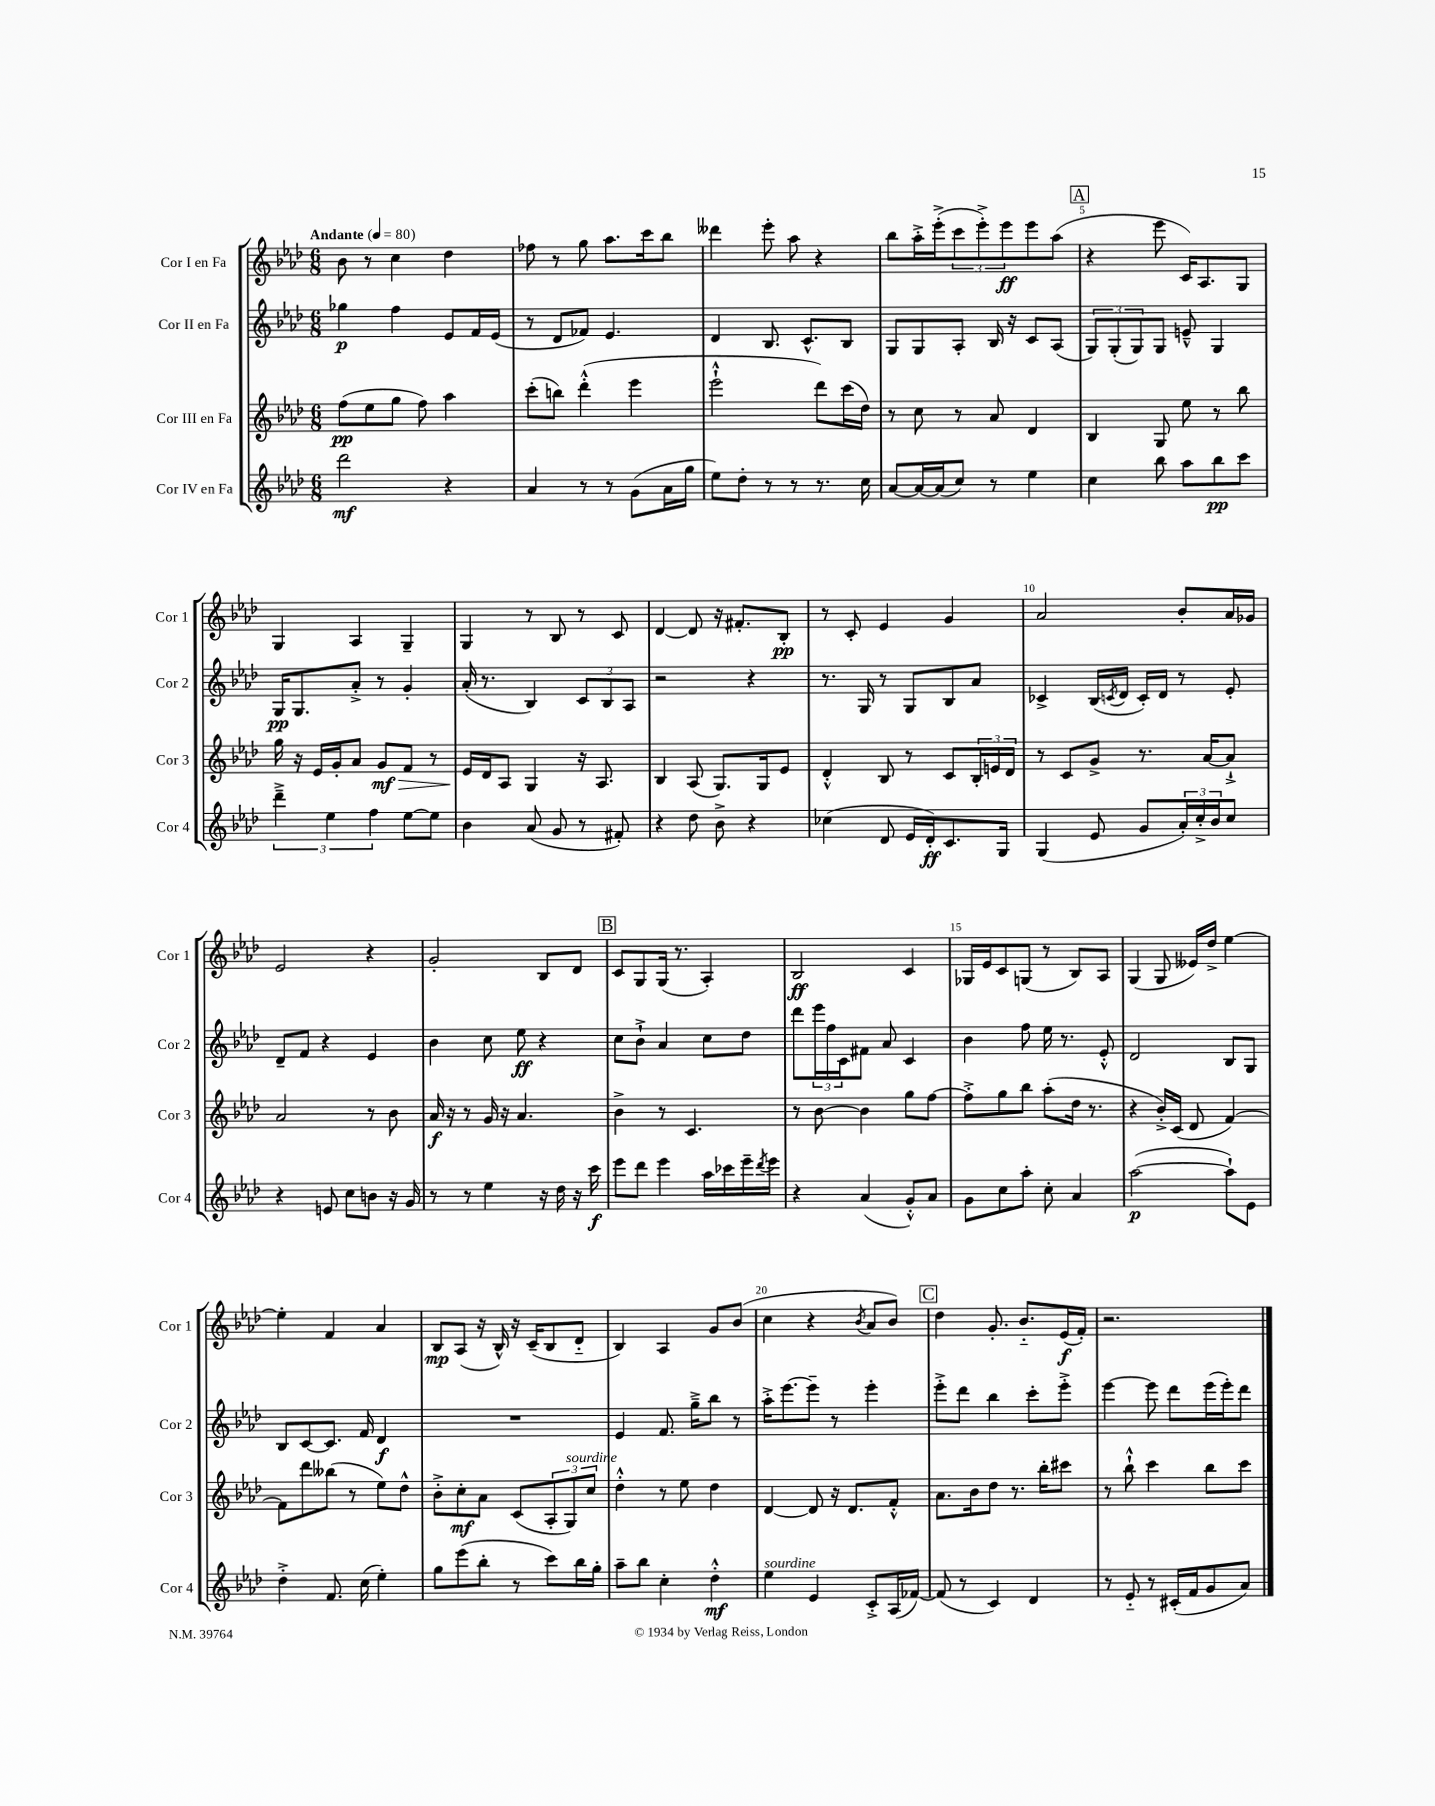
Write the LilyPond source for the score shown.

<<
\new StaffGroup <<
\new Staff = "s0" \with { instrumentName = "Cor I en Fa" shortInstrumentName = "Cor 1" } {
    \clef treble \key aes \major \numericTimeSignature \time 6/8 \tempo "Andante" 4 = 80
    bes'8 r8 c''4 des''4 |
    fes''8 r8 g''8 aes''8. c'''16 bes''8 |
    deses'''4 ees'''8-. aes''8 r4 |
    bes''8 aes''16-.-> ees'''16-.->( \tuplet 3/2 { c'''8 ees'''8-.->) ees'''8\ff } ees'''8 aes''8( |
    \mark \markup { \box "A" } r4 ees'''8 c'16) aes8. g8 |
    g4 aes4 g4-- |
    g4 r8 bes8 r8 c'8 |
    des'4~ des'8 r16 fis'8.-. bes8-.\pp |
    r8 c'8-. ees'4 g'4 |
    aes'2 bes'8-. aes'16 ges'16 |
    ees'2 r4 |
    g'2-. bes8 des'8 |
    \mark \markup { \box "B" } c'8 g8 g16( r8. aes4-.) |
    bes2\ff c'4 |
    ges16 ees'16 c'8 g8( r8 bes8) aes8 |
    g4( g8 eeses'16) des''16-> ees''4~ |
    ees''4-. f'4 aes'4 |
    bes8\mp aes8( r16 bes16-^) r16 c'16--( bes8 des'8-_ |
    bes4) aes4 g'8 bes'8( |
    c''4 r4 \acciaccatura { bes'8 } aes'8 bes'8) |
    \mark \markup { \box "C" } des''4 g'8.-. bes'8.-_ ees'16\f( f'16-.) |
    r2. \bar "|." |
}
\new Staff = "s1" \with { instrumentName = "Cor II en Fa" shortInstrumentName = "Cor 2" } {
    \clef treble \key aes \major \numericTimeSignature \time 6/8
    ges''4\p f''4 ees'8 f'16 ees'16( |
    r8 des'8 fes'8) ees'4. |
    des'4 bes8. c'8.-^ bes8 |
    g8 g8 aes8-. bes16 r16 c'8 aes8( |
    \mark \markup { \box "A" } \tuplet 3/2 { g8) g8-.( g8) } g8 e'8---^ g4 |
    g16\pp g8. aes'8-.-> r8 g'4-. |
    aes'16-.( r8. bes4) \tuplet 3/2 { c'8 bes8 aes8 } |
    r2 r4 |
    r8. g16 r8 g8 bes8 aes'8 |
    ces'4-> bes16( \acciaccatura { c'8 } des'16 c'16-.) des'16 r8 ees'8-. |
    des'8-- f'8 r4 ees'4 |
    bes'4 c''8 ees''8\ff r4 |
    \mark \markup { \box "B" } c''8 bes'8-!-> aes'4 c''8 des''8 |
    des'''8 \tuplet 3/2 { ees'''16 f''16 c'16 } fis'8 aes'8 c'4 |
    bes'4 f''8 ees''16 r8. ees'8-.-^ |
    des'2 bes8 g8 |
    bes8 c'8~ c'8. f'16 des'4\f |
    R2. |
    ees'4 f'8. g''16---> bes''8 r8 |
    aes''16-.-> ees'''8.~ ees'''8-- r8 ees'''4-. |
    \mark \markup { \box "C" } ees'''8-.-> des'''8 bes''4 c'''8-. ees'''8-.-> |
    ees'''4~ ees'''8 des'''8 ees'''16( ees'''16-.) des'''8 \bar "|." |
}
\new Staff = "s2" \with { instrumentName = "Cor III en Fa" shortInstrumentName = "Cor 3" } {
    \clef treble \key aes \major \numericTimeSignature \time 6/8
    f''8\pp( ees''8 g''8 f''8) aes''4 |
    c'''8-.( b''8) des'''4-.-^( ees'''4 |
    ees'''2-!-^ des'''8) c'''16( des''16) |
    r8 c''8 r8 aes'8 des'4 |
    \mark \markup { \box "A" } bes4 g8 ees''8 r8 bes''8 |
    g''16 r16 ees'16 g'16-. aes'8 g'8\mf\> f'8 r8 |
    ees'16\! des'16 aes8 g4 r16 aes8. |
    bes4 aes8( g8.) g16 ees'8 |
    des'4-.-^ bes8 r8 c'8 \tuplet 3/2 { bes16-. e'16 des'16 } |
    r8 c'8 g'8-> r8. aes'16~ aes'8-!-> |
    aes'2 r8 bes'8 |
    aes'16\f r16 r8 g'16 r16 aes'4. |
    \mark \markup { \box "B" } bes'4-> r8 c'4. |
    r8 bes'8~ bes'4 g''8 f''8~ |
    f''8-.-> g''8 bes''8 aes''8-.( des''16 r8. |
    r4 bes'16-.->) c'16( des'8 f'4~) |
    f'8 des'''8 beses''8( r8 ees''8) des''8-^ |
    bes'8-.-> c''8-.\mf aes'8 c'8( \tuplet 3/2 { aes8-. g8^\markup { \italic "sourdine" }) c''8 } |
    des''4-.-^ r8 ees''8 des''4 |
    des'4~ des'8 r16 des'8. f'8-.-^ |
    \mark \markup { \box "C" } aes'8. bes'16 des''8 r8. bes''16-. cis'''8 |
    r8 bes''8-!-^ c'''4 bes''8 c'''8 \bar "|." |
}
\new Staff = "s3" \with { instrumentName = "Cor IV en Fa" shortInstrumentName = "Cor 4" } {
    \clef treble \key aes \major \numericTimeSignature \time 6/8
    des'''2\mf r4 |
    aes'4 r8 r8 g'8( aes'16 g''16 |
    ees''8) des''8-. r8 r8 r8. c''16 |
    aes'8~ aes'16~ aes'16( c''8) r8 ees''4 |
    \mark \markup { \box "A" } c''4 bes''8 aes''8 bes''8\pp c'''8 |
    \tuplet 3/2 { des'''4---> ees''4 f''4 } ees''8~ ees''8 |
    bes'4 aes'8( g'8 r8 fis'8-.) |
    r4 des''8 bes'8-> r4 |
    ces''4( des'8 ees'16 des'16-.\ff) c'8. g16 |
    g4( ees'8 g'8 \tuplet 3/2 { aes'16-.) c''16-.-> bes'16 } c''8 |
    r4 e'8 c''8 b'8 r16 g'16 |
    r8 r8 ees''4 r16 des''16 r16 c'''16\f |
    \mark \markup { \box "B" } ees'''8 des'''8 ees'''4 aes''16 ces'''16 ees'''16-- \acciaccatura { des'''8 } ees'''16 |
    r4 aes'4( g'8-.-^) aes'8 |
    g'8 c''8 aes''8-. c''8-. aes'4 |
    aes''2~\p( aes''8-!) ees'8 |
    des''4-.-> f'8. c''16( ees''4-.) |
    g''8 ees'''8( bes''8-. r8 c'''8) bes''16 g''16-. |
    aes''8-- bes''8 c''4-. des''4-.-^\mf |
    ees''4^\markup { \italic "sourdine" } ees'4 c'8-.-> aes16( fes'16~) |
    \mark \markup { \box "C" } fes'8( r8 c'4) des'4 |
    r8 ees'8-_ r8 cis'16-.( f'16 g'8 aes'8) \bar "|." |
}
>>
>>
\layout { \context { \Score \override BarNumber.break-visibility = ##(#f #t #t) barNumberVisibility = #(every-nth-bar-number-visible 5) } }
